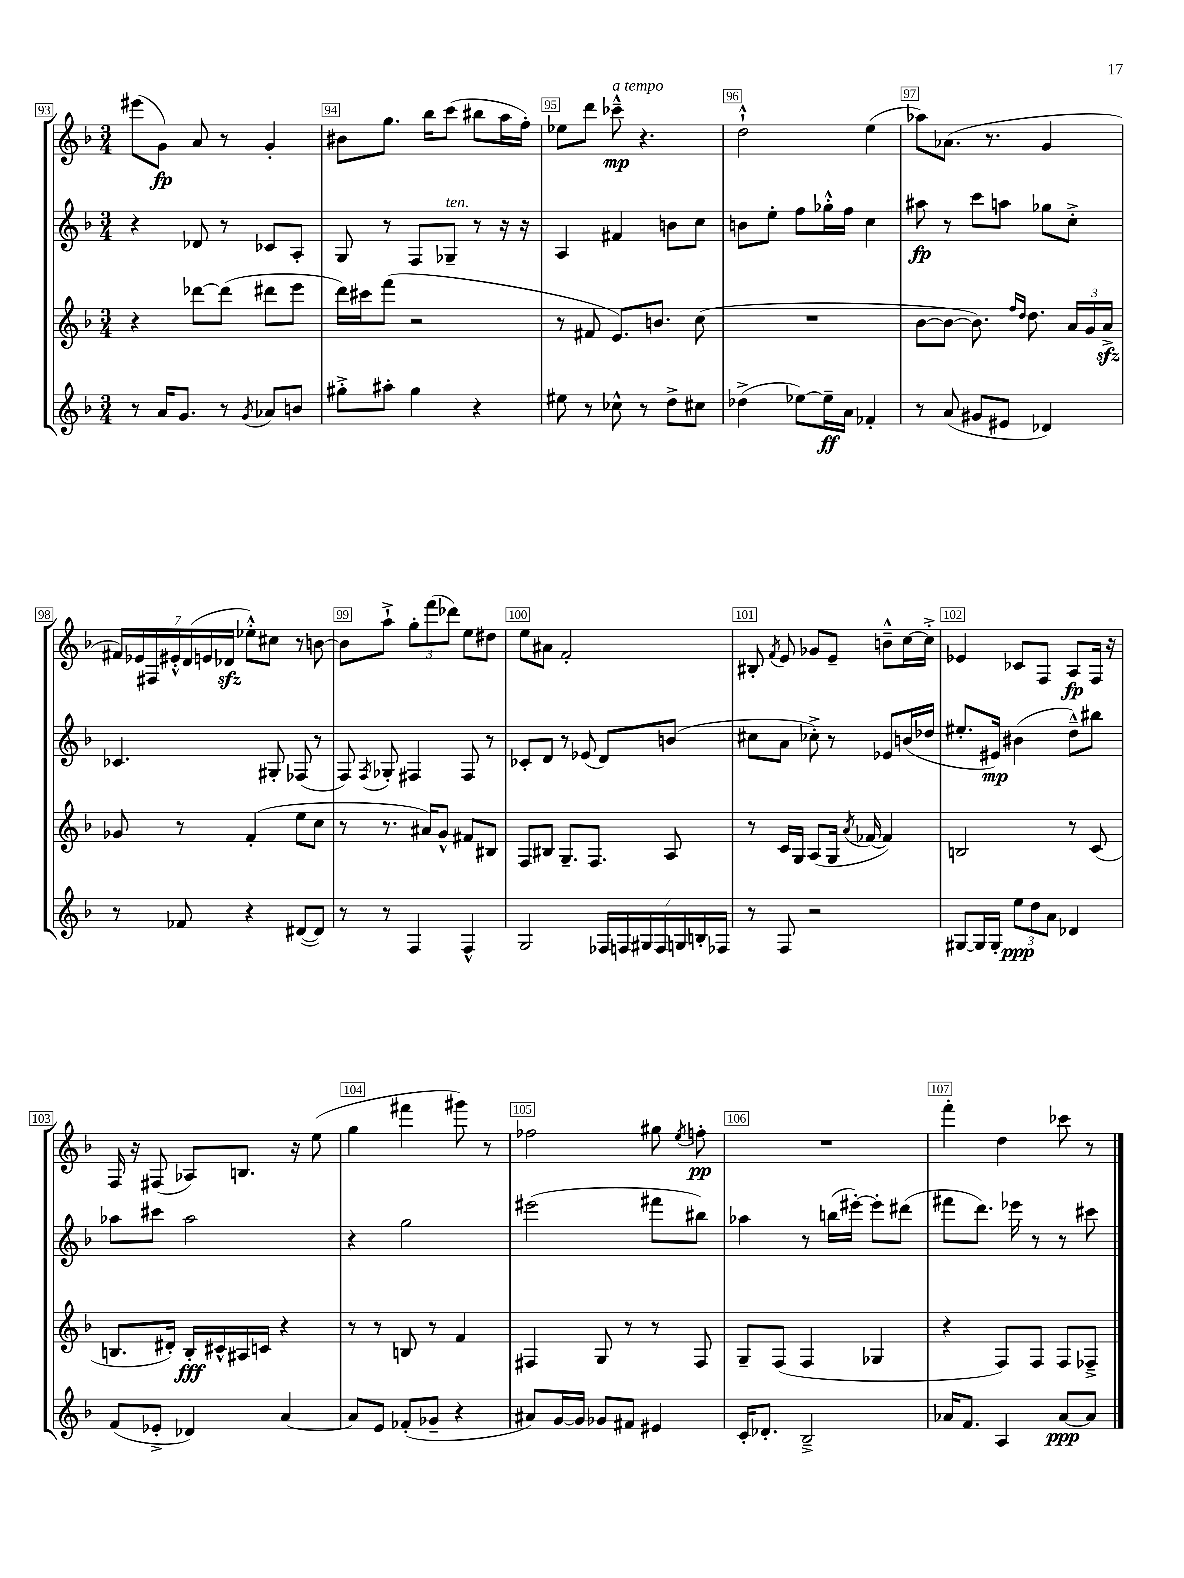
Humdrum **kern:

**kern	**kern	**kern	**kern
*staff4	*staff3	*staff2	*staff1
*clefG2	*clefG2	*clefG2	*clefG2
*k[b-]	*k[b-]	*k[b-]	*k[b-]
*M3/4	*M3/4	*M3/4	*M3/4
8r	4r	4r	(8eee#
16a	.	.	8g)
8.g	.	.	.
.	[8ddd-	8d-	8a
8r	(8ddd-]	8r	8r
8qg	.	.	.
8a-	8ddd#	8c-	4g'
8b	8eee	8A'	.
=	=	=	=
8gg#'^	16ddd)	8G	8b#
.	16ccc#	.	.
8aa#'	(8fff	8r	8.gg
4gg#	2r	8F	.
.	.	.	16bb-
.	.	8G-~	(8ccc
4r	.	8r	8bb#
.	.	16r	16aa
.	.	16r	16ff')
=	=	=	=
8ee#	8r	4A	8ee-
8r	8f#	.	8ddd
8cc-^^	8.e)	4f#	8ccc-~^^
8r	.	.	4.r
.	8.b	.	.
8dd^	.	8b	.
8cc#	(8cc	8cc	.
=	=	=	=
(4dd-^	2.r	8b	2dd`^^
.	.	8ee'	.
[8ee-)	.	8ff	.
16ee-~]	.	16gg-'^^	.
16a	.	16ff	.
4f-'	.	4cc	(4ee
=	=	=	=
8r	[8b-	8aa#	8aa-)
(8a	8b-_	8r	(8.a-
8g#	8.b-])	8ccc	.
.	.	.	8.r
8e#	.	8aa	.
.	16qqff	.	.
.	16qqdd	.	.
.	8.dd	.	.
4d-)	.	8gg-	4g
.	24a	8cc'^	.
.	24g	.	.
.	24a^	.	.
=	=	=	=
8r	8g-	4.c-	28f#)
.	.	.	28e-
.	.	.	28F#
.	.	.	28e#'^^
8f-	8r	.	.
.	.	.	(28d
.	.	.	28e
.	.	.	28d-
4r	(4f'	.	8ee-'^^)
.	.	8G#'	8cc#
([8d#	8ee	(8F-	8r
8d#])	8cc	8r	[8b
=	=	=	=
8r	8r	8F)	8b]
.	.	8qF	.
8r	8.r	8G-'	8aa`^
4F	.	4F#	12gg'
.	16a#)	.	.
.	.	.	(12fff
.	8g^^	.	.
.	.	.	12ddd-)
4F^^	8f#	8F#	8ee
.	8B#	8r	8dd#
=	=	=	=
2G	8F	8c-'	8ee
.	8B#	8d	8a#
.	8.G~	8r	2f'
.	.	(8e-	.
.	8.F	.	.
28F-	.	8d)	.
28F	.	.	.
28G#	.	.	.
28F	.	.	.
.	8A	(8b	.
28G	.	.	.
28B'	.	.	.
28F-	.	.	.
=	=	=	=
8r	8r	8cc#	8B#'
.	.	.	8qf
8F	16c	8a	8e
.	16G	.	.
2r	(8A	8cc-'^)	8g-
.	16G	8r	8e~
.	8qa	.	.
.	[16f-	.	.
.	4f-])	8e-	8b~^^
.	.	(16b	[16cc
.	.	16dd-	16cc'^]
=	=	=	=
[8G#	2B	8.ee#'	4e-
16G#]	.	.	.
16G#'	.	16e#)	.
12ee	.	(4b#	8c-
12dd	.	.	.
.	.	.	8F
12a	.	.	.
4d-	8r	8dd~^^)	8A
.	(8c	8bb#	16F
.	.	.	16r
=	=	=	=
(8f	8.B	8aa-	16F
.	.	.	16r
8e-'^	.	8ccc#	(8F#
.	16d#')	.	.
4d-)	16B'	2aa-	8A-)
.	16c#^^	.	.
.	16A#	.	8.B
.	16c	.	.
[4a	4r	.	.
.	.	.	16r
.	.	.	(8ee
=	=	=	=
8a]	8r	4r	4gg
8e	8r	.	.
(8f-'	8B	2gg	4fff#
8g-~	8r	.	.
4r	4f	.	8ggg#)
.	.	.	8r
=	=	=	=
8a#)	4F#	(2eee#	2ff-
[16g	.	.	.
16g]	.	.	.
8g-	8G	.	.
8f#	8r	.	.
4e#	8r	8fff#	8gg#
.	.	.	8qee
.	8F#	8bb#)	8ff'
=	=	=	=
16c'	8G~	4aa-	2.r
8.d-'	.	.	.
.	(8F	.	.
2B-~^	4F	8r	.
.	.	(16bb	.
.	.	[16eee#')	.
.	4G-	8eee#']	.
.	.	(8ddd#	.
=	=	=	=
16a-	4r	8fff#	4fff'
8.f	.	.	.
.	.	8.ddd)	.
4A	8F)	.	4dd
.	.	16eee-	.
.	8F	8r	.
[8a-	8F	8r	8ccc-
8a-]	8F-~^	8ccc#	8r
==	==	==	==
*-	*-	*-	*-
